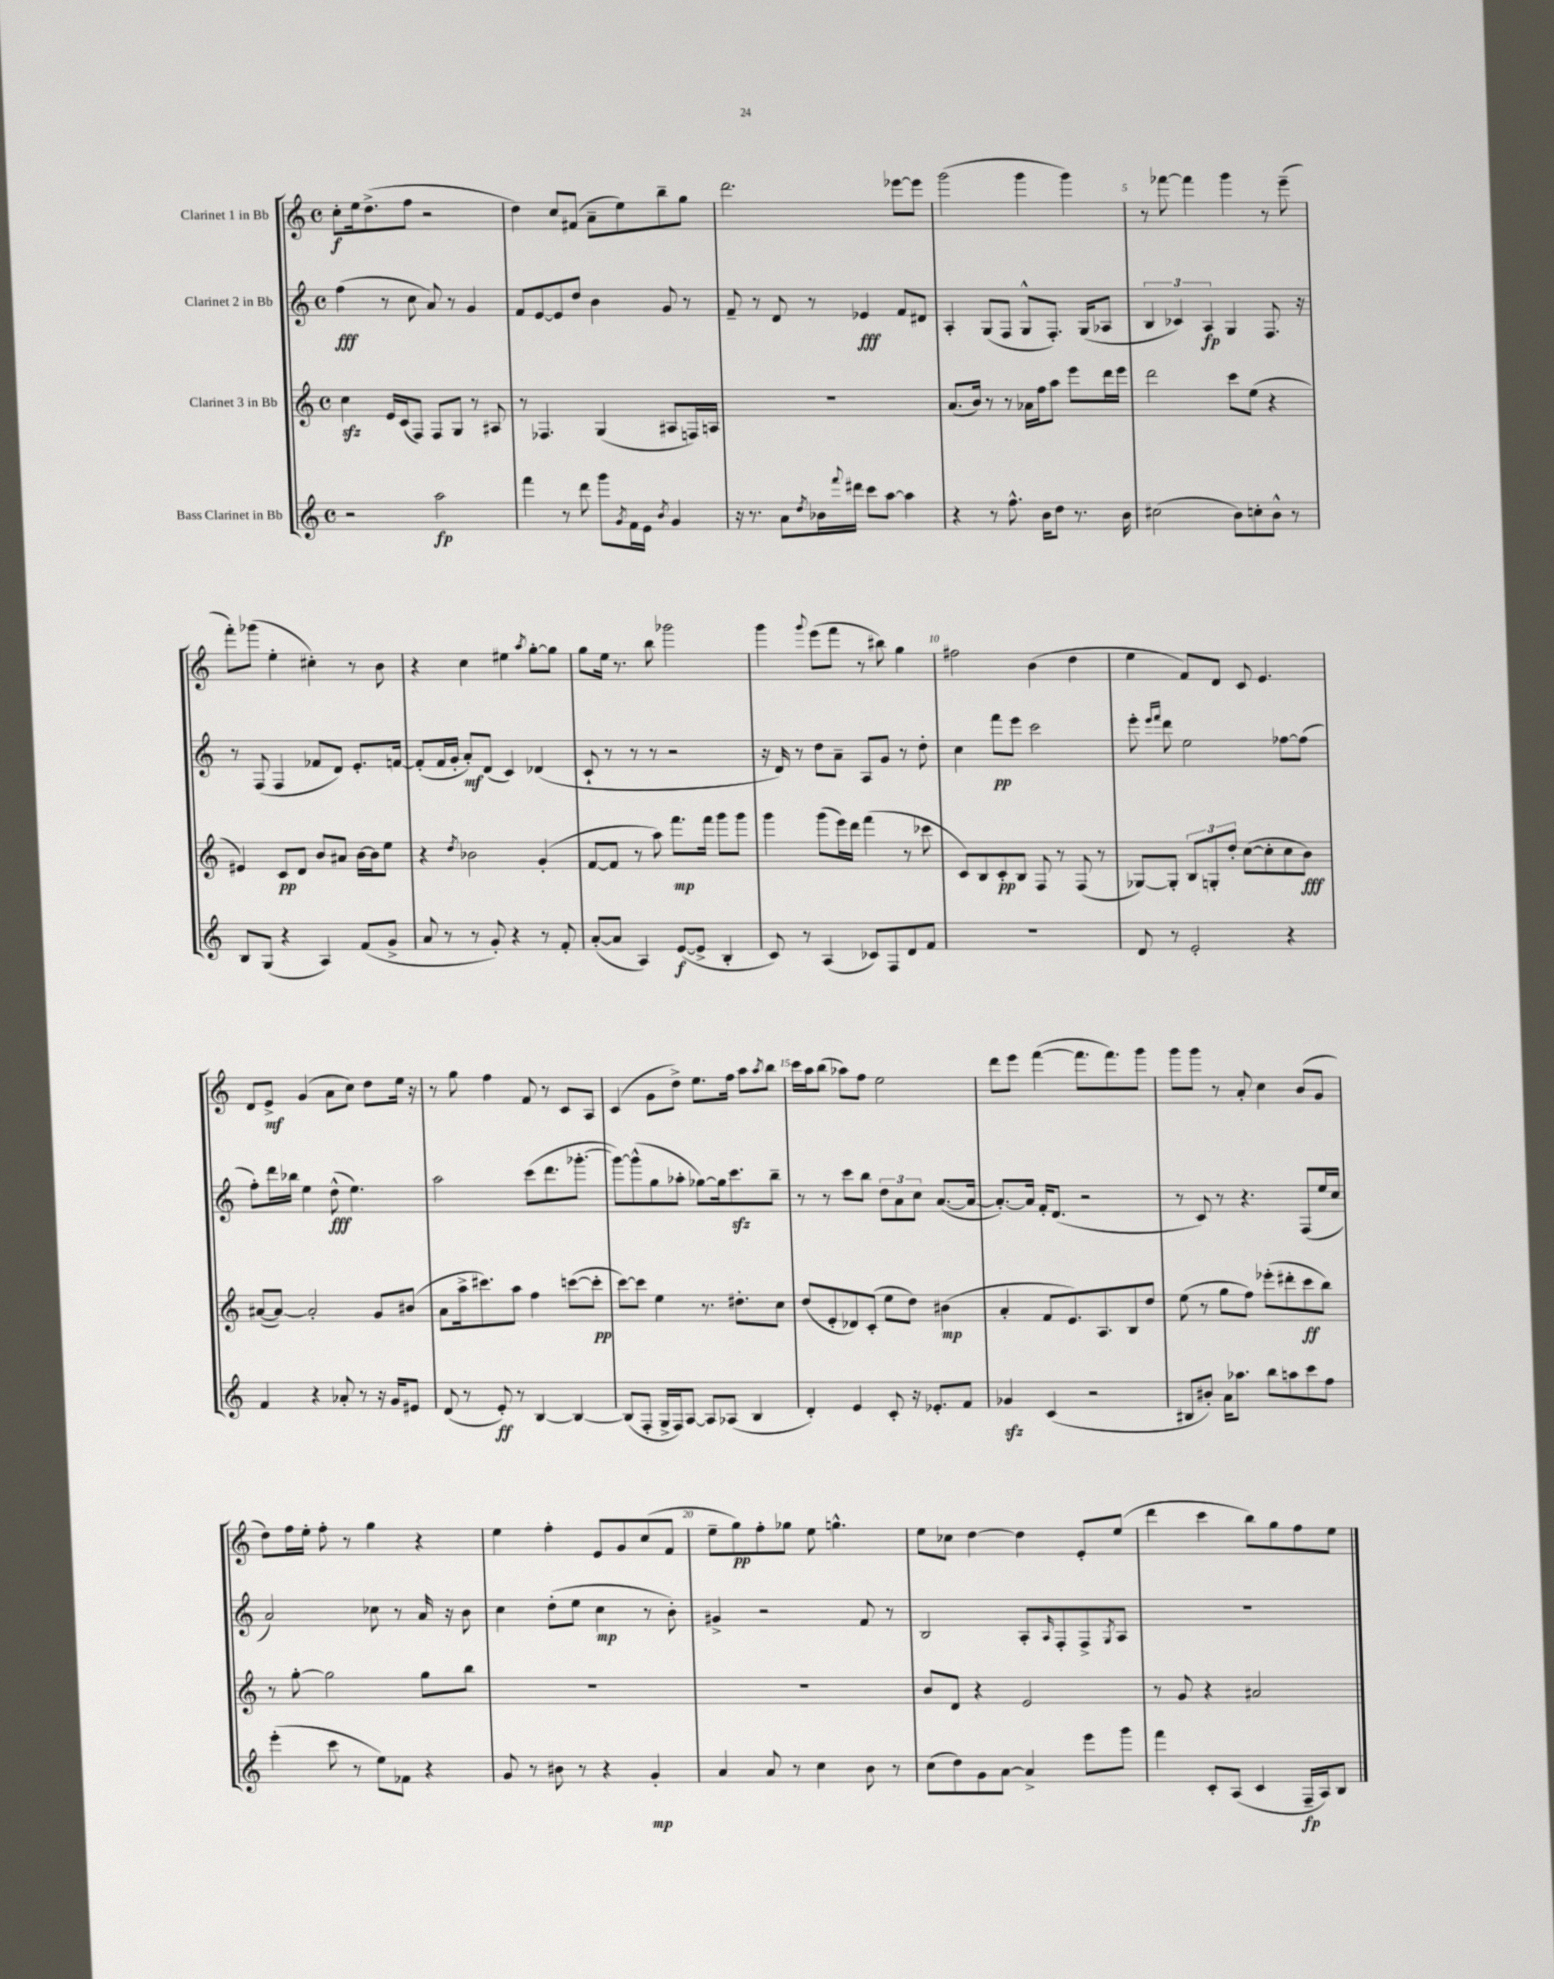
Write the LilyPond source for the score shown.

<<
\new StaffGroup <<
\new Staff = "s0" \with { instrumentName = "Clarinet 1 in Bb" } {
    \clef treble \key c \major \defaultTimeSignature \time 4/4
    c''8-.\f e''16 d''8.->( f''8 r2 |
    d''4) c''8 fis'8( a'8-- e''8) b''8-- g''8 |
    d'''2. ees'''8~ ees'''8 |
    g'''2( g'''4 g'''4) |
    r8 fes'''8~ fes'''4 g'''4 r8 e'''8--( |
    f'''8-.) ges'''8( e''4-. cis''4-.) r8 b'8 |
    r4 c''4 eis''4 \acciaccatura { a''8 } g''8~-. g''8 |
    g''8 e''16 r8. b''8 ges'''2 |
    g'''4 \appoggiatura { g'''8 } e'''8( f'''8 r8 bis''8) g''4 |
    fis''2 b'4( d''4 |
    e''4 f'8) d'8 c'8 e'4. |
    d'8 e'8->\mf g'4( a'8 c''8) d''8 e''16 r16 |
    r8 g''8 f''4 f'8 r8 c'8 a8 |
    c'4( g'8 d''8->) e''8. f''16 a''8 \acciaccatura { a''8 } b''8 |
    c'''16 a''16 b''8( aes''8) f''8 e''2 |
    d'''8 e'''8 f'''4~( f'''8. f'''8.) g'''8 |
    g'''8 g'''8 r8 a'8-. c''4 b'8( g'8 |
    d''8) f''16 e''16-. f''8-. r8 g''4 r4 |
    e''4 f''4-. e'8 g'8 c''8( f'8 |
    e''8-- g''8\pp) f''8-. ges''8 e''8 g''4.-^ |
    e''8 ces''8 d''4~ d''4 e'8-. e''8( |
    d'''4 c'''4 b''8) g''8 f''8 e''8 \bar "|." |
}
\new Staff = "s1" \with { instrumentName = "Clarinet 2 in Bb" } {
    \clef treble \key c \major \defaultTimeSignature \time 4/4
    f''4\fff( r8 c''8 a'8) r8 g'4 |
    f'8 e'8~ e'8 d''8 b'4 g'8 r8 |
    f'8-- r8 d'8 r8 ees'4\fff f'8 dis'8 |
    a4-. g8( f8 g8-^ f8.-.) g16( aes8 |
    \tuplet 3/2 { b4 ces'4) a4\fp } g4 f8. r16 |
    r8 f8( f4 fes'8 d'8) e'8.-. f'16~ |
    f'8-.( f'16 g'16-. a'8-.\mf) d'8( c'4) des'4( |
    c'8-! r8 r8 r8 r2 |
    r16 d'16) r8 d''8 a'8-- a8 g'8 r8 d''8-. |
    c''4 f'''8\pp e'''8 c'''2 |
    e'''8-. \grace { e'''16 f'''16 } d'''8 e''2 fes''8~ fes''8( |
    f''8-.) d'''16 bes''16 e''4 d''8-^\fff( e''4.) |
    a''2 c'''8( d'''8. ges'''8.~-. |
    ges'''8~) ges'''8-^( g''8 aes''8-. ges''8~) ges''16 c'''8.\sfz b''8-- |
    r8 r8 c'''8 b''8 \tuplet 3/2 { d''8 a'8 c''8 } a'8.~( a'16~ |
    a'8.~-.) a'16 f'16-. d'8.( r2 |
    r8 c'8) r8 r4. f8( e''16 c''16 |
    a'2) ces''8 r8 a'16 r16 b'8 |
    c''4 d''8-.( e''8 c''4\mp r8 b'8-.) |
    gis'4-> r2 f'8 r8 |
    b2 a8-. \grace { a16 } f8-. f8-> \acciaccatura { g8 } a8 |
    R1 \bar "|." |
}
\new Staff = "s2" \with { instrumentName = "Clarinet 3 in Bb" } {
    \clef treble \key c \major \defaultTimeSignature \time 4/4
    c''4\sfz e'16 c'16( f8) f8 g8 r8 ais8 |
    r8 fes4. g4( ais8 f16) a16 |
    R1 |
    a'8.( b'16) r8 r8 aes'16 f''16 a''8 e'''8 d'''16 e'''16 |
    d'''2 c'''8 e''8( r4 |
    eis'4) c'8\pp d'8 b'8 ais'8 b'16~ b'16 e''8 |
    r4 \acciaccatura { d''8 } bes'2 g'4-.( |
    f'8~ f'8 r8 a''8) f'''8.\mp f'''16 g'''8 g'''8 |
    g'''4 g'''8( e'''16) d'''16 f'''4( r8 ces'''8 |
    c'8) b8 c'8-.\pp b8 f8 r8 f8( r8 |
    ges8~) ges8-. \tuplet 3/2 { b8 g8-. d''8-. } c''8~( c''8-. c''8 b'8\fff) |
    ais'8~( ais'8~) ais'2-. g'8 bis'8( |
    a'8 a''16-> cis'''8.) a''8 f''4 c'''8~( c'''8-.\pp |
    c'''8~) c'''8 e''4 r8. dis''8.-. c''8 |
    d''8( e'8-. des'8) c'8-.( e''8 d''8) bis'4\mp( |
    a'4-. f'8 e'8.) a8. b8 d''8 |
    e''8( r8 g''8 f''8) ees'''8-.( dis'''8-. c'''8\ff b''8) |
    r8 g''8~-. g''2 g''8 b''8 |
    R1 |
    R1 |
    b'8 d'8 r4 e'2 |
    r8 g'8 r4 ais'2 \bar "|." |
}
\new Staff = "s3" \with { instrumentName = "Bass Clarinet in Bb" } {
    \clef treble \key c \major \defaultTimeSignature \time 4/4
    r2 a''2\fp |
    f'''4 r8 d'''8 g'''8 \acciaccatura { g'8 } f'16 e'16 \acciaccatura { b'8 } g'4 |
    r16 r8. a'8 \acciaccatura { d''8 } bes'16 \appoggiatura { f'''8 } dis'''16 c'''8 a''8~ a''4 |
    r4 r8 f''8.-^ b'16 d''8 r8. b'16 |
    cis''2( b'8) c''8-. b'8-^ r8 |
    b8 g8( r4 a4) f'8( g'8-> |
    a'8 r8 r8 g'8-.) r4 r8 f'8-. |
    a'8~-.( a'8 a4) e'8~\f( e'8-> b4-. |
    c'8) r8 a4( ces'8) f8 d'8 f'8 |
    R1 |
    d'8 r8 e'2-. r4 |
    f'4 r4 aes'8-. r8 r16 g'16 eis'8 |
    d'8( r8 e'8-.\ff) r8 b4~ b4~ |
    b8( f8-. g16-> f16) a8~ a8 aes8( b4 |
    d'4-.) e'4 c'8-. r16 ees'8.-. f'8 |
    ges'4\sfz c'4( r2 |
    bis8 bis'8-.) a'16 aes''8. b''8 a''8 c'''8 f''8 |
    e'''4-.( c'''8 r8 e''8) fes'8 r4 |
    g'8 r8 bis'8 r8 r4 g'4-.\mp |
    a'4 a'8 r8 c''4 b'8 r8 |
    c''8( d''8) g'8 a'8~ a'4-> e'''8 g'''8 |
    f'''4 c'8-. a8( c'4 f16--\fp a16) b8 \bar "|." |
}
>>
>>
\layout { \context { \Score \override BarNumber.break-visibility = ##(#f #t #t) barNumberVisibility = #(every-nth-bar-number-visible 5) } }
